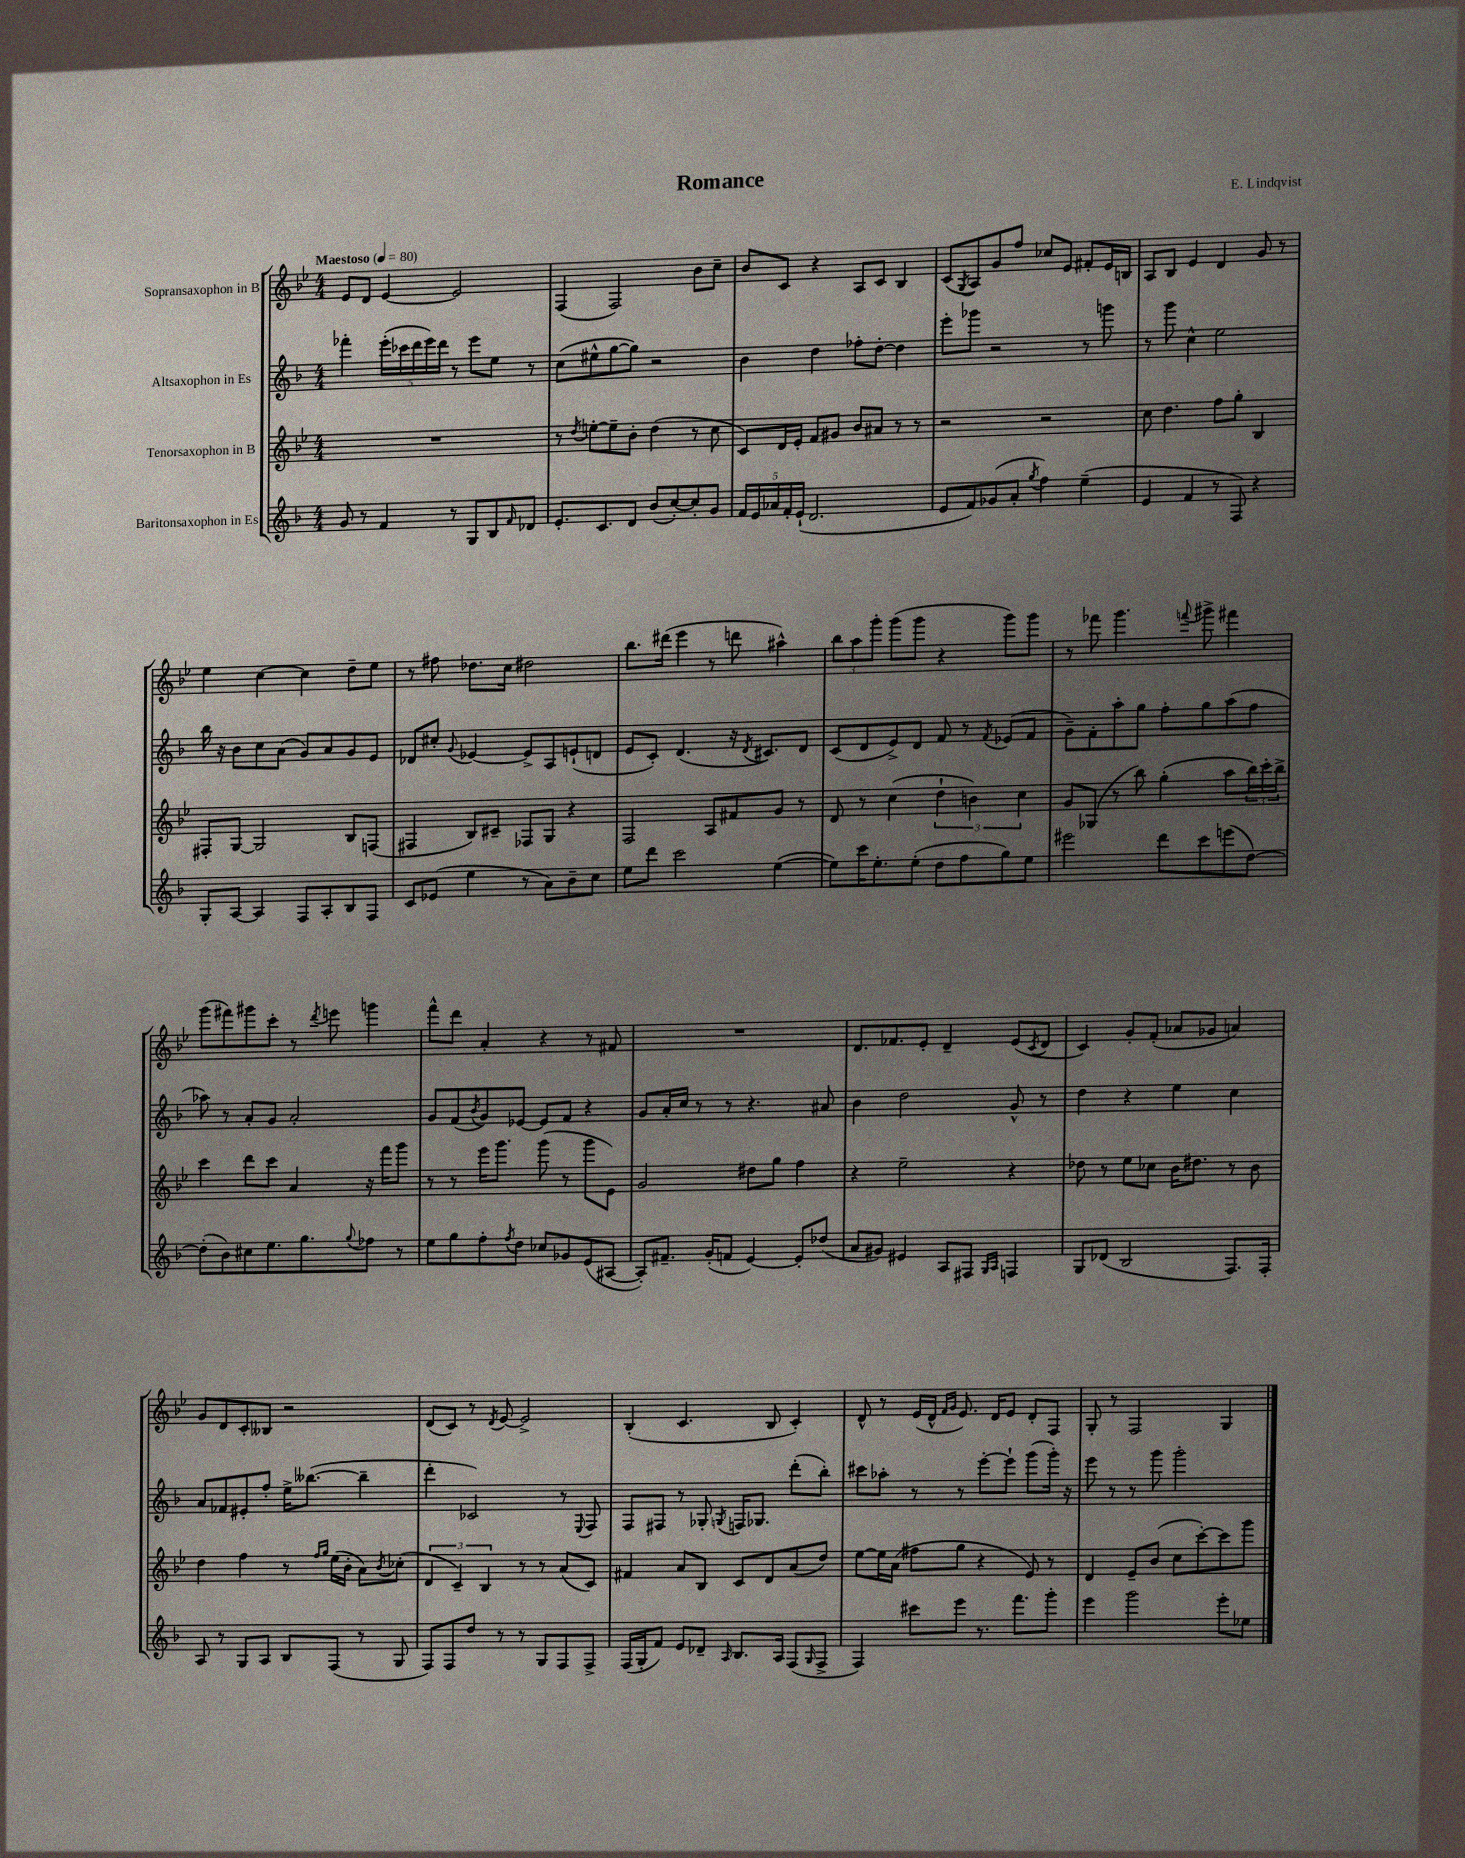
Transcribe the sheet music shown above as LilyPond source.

\header { title = "Romance" composer = "E. Lindqvist" }
<<
\new StaffGroup <<
\new Staff = "s0" \with { instrumentName = "Sopransaxophon in B" } {
    \clef treble \key bes \major \numericTimeSignature \time 4/4 \tempo "Maestoso" 4 = 80
    ees'8 d'8 ees'4~ ees'2 |
    f4( f2) bes'8 c''8-- |
    bes'8 c'8 r4 a8 c'8 bes4 |
    c'8( \acciaccatura { g8 } a8) g'8 f''8 ces''8 ees'8 fis'8-. ees'16 b16 |
    a8 bes8 ees'4 d'4 g'8 r8 |
    ees''4 c''4~ c''4 d''8-- ees''8 |
    r8 fis''8 des''8. c''16 dis''2 |
    bes''8. dis'''16( ees'''4 r8 d'''8 ais''4-^) |
    \tuplet 3/2 { bes''8 a''8 g'''8-. } g'''8( g'''8 r4 g'''8) g'''8 |
    r8 fes'''8 g'''4. \appoggiatura { f'''8 } gis'''8-> fis'''4 |
    g'''8( fis'''8) gis'''8 c'''8-. r8 \acciaccatura { d'''8 } e'''8 g'''4 |
    f'''8-^ d'''8 a'4-. r4 r8 fis'8 |
    R1 |
    d'8. fes'8. ees'8-. d'4-- ees'8( \acciaccatura { c'8 } d'8 |
    c'4) g'8-. f'8-.( aes'8 ges'8 a'4) |
    g'8 d'8 c'8-. beses8 r2 |
    d'8( c'8) r8 \acciaccatura { d'8 } ees'8~ ees'2-> |
    bes4-.( c'4. bes8 c'4-.) |
    d'8-^ r8 ees'16( d'16-^ \grace { f'16 g'16 } ees'8.) d'16 ees'8 d'8-. f8 |
    g8-. r8 f2 g4 \bar "|." |
}
\new Staff = "s1" \with { instrumentName = "Altsaxophon in Es" } {
    \clef treble \key f \major \numericTimeSignature \time 4/4
    fes'''4-. \tuplet 5/4 { e'''16-.( ces'''16 d'''16 e'''16) d'''16 } r8 e'''8 e''8 r8 |
    c''8( eis''8-^ g''8~ g''8) r2 |
    bes'4 d''4 fes''8-. d''8~-. d''4 |
    e'''8-. ges'''8 r2 r8 g'''8 |
    r8 g'''8 c''4-^ e''2 |
    bes''16 r16 bes'8 c''8 a'8( g'8) a'8 g'8 e'8 |
    des'8 cis''8-. \appoggiatura { g'8 } ees'4~ ees'8-> a8 e'8-!( d'8 |
    e'8 c'8-.) d'4.( r16 \acciaccatura { d'8 } cis'8.) d'8 |
    c'8( d'8 e'8->) d'8 f'8 r8 \acciaccatura { f'8 } ees'8( f'8 |
    g'8--) f'8-. a''8-. g''8 f''8-. g''8 a''8( f''8 |
    aes''8) r8 a'8-. g'8 a'2-. |
    g'8 f'8( \acciaccatura { bes'8 } g'8) ees'8~ ees'8 f'8 r4 |
    g'8 a'16-. c''16 r8 r8 r4. ais'8 |
    bes'4 d''2 g'8-^ r8 |
    d''4 r4 e''4 c''4 |
    a'8 fes'8 eis'8-. f''8-. e''16-> beses''8.~( beses''4-- |
    d'''4-. ces'2) r8 \appoggiatura { e8 } f8 |
    f8 fis8 r8 ges8-. \acciaccatura { g8 } f16 ges8. d'''8-.( bes''8-.) |
    cis'''8 aes''8-. r8 r8 e'''8~-. e'''8-! g'''8( g'''16-.) r16 |
    e'''8 r8 r8 g'''8 g'''2-. \bar "|." |
}
\new Staff = "s2" \with { instrumentName = "Tenorsaxophon in B" } {
    \clef treble \key bes \major \numericTimeSignature \time 4/4
    R1 |
    r8 \acciaccatura { d''8 } e''8~-. e''8-- bes'8-. d''4( r8 c''8 |
    c'8) d'16 ees'16-. f'8 gis'8 bes'8 ais'8 r8 r8 |
    r2 r2 |
    c''8 d''4. f''8 g''8-. bes4 |
    fis8-. g8~ g2 bes8 f8( |
    fis4 bes8) cis'8-- fes8 g8 r4 |
    f2 a8 fis'8 g'8 r8 |
    d'8 r8 c''4( \tuplet 3/2 { d''4-! b'4) c''4 } |
    g'8 ges8( r8 bes''8) g''4-.( a''8 \tuplet 3/2 { bes''16) c'''16-. bes''16-> } |
    c'''4 d'''8 c'''8 a'4 r16 f'''16 g'''8 |
    r8 r8 ees'''16 g'''8. g'''8( r8 g'''8 ees'8) |
    g'2 dis''8 g''8 f''4 |
    r4 ees''2-- r4 |
    des''8 r8 ees''8 ces''8 bes'16 dis''8. r8 bes'8 |
    d''4 f''4 r8 \grace { f''16 g''16 } ees''16( bes'16-. a'8) \acciaccatura { bes'8 } ces''8-.( |
    \tuplet 3/2 { d'4 c'4--) bes4 } r8 r8 a'8( c'8) |
    fis'4 a'8 bes8 c'8 d'8 a'8( d''8) |
    ees''8~ ees''16 a'16( fis''8 g''8 r4 ees'8) r8 |
    d'4 ees'8-- bes'8( c''8 c'''8~-.) c'''8 g'''8 \bar "|." |
}
\new Staff = "s3" \with { instrumentName = "Baritonsaxophon in Es" } {
    \clef treble \key f \major \numericTimeSignature \time 4/4
    g'8 r8 f'4 r8 g8 bes8 \grace { f'16 } des'8 |
    e'8.-. c'8. d'8 bes'8( c''8~-.) c''8-. g'8 |
    \tuplet 5/4 { f'16 e'16 aes'16 f'16-. e'16-!( } d'2. |
    e'8 f'8) ges'8( a'8-. \acciaccatura { g''8 } f''4) e''4--( |
    e'4 f'4 r8 f8) r4 |
    g8-. a8~ a4 f8 a8-. bes8 f8 |
    c'8 ees'8( e''4 r8 a'8) bes'8-- c''8 |
    e''8 d'''8 c'''2 e''4~( |
    e''8) c'''16 e''8.-. e''8-.( d''8 f''8 g''8) e''8 |
    eis'''2 d'''8 c'''8 e'''8( d''8~) |
    d''8-.( bes'8) cis''8 e''8. g''8. \appoggiatura { g''8 } fes''8 r8 |
    e''8 g''8 f''8-. \acciaccatura { f''8 } d''8 ces''8 ges'8 e'8( ais8~ |
    ais8-.) fis'8.-- g'16-.( f'8 e'4~) e'8-. des''8( |
    a'8 gis'8) eis'4 a8 fis8 \grace { g16 a16 } f4 |
    g8 des'8( bes2 f8.) f16-. |
    a8 r8 g8 a8 bes8 f8( r8 g8 |
    f8) f8 d''8 r8 r8 g8 f8 f8-> |
    f16( g16-. f'8) e'8 des'8-- \grace { a16 } bes8. a16 f8( \grace { g16 } f8-> |
    f4) cis'''8 e'''8 r8. f'''8. g'''8-. |
    e'''4 g'''2 e'''8-. ees''8 \bar "|." |
}
>>
>>
\layout { \context { \Score \remove "Bar_number_engraver" } }
